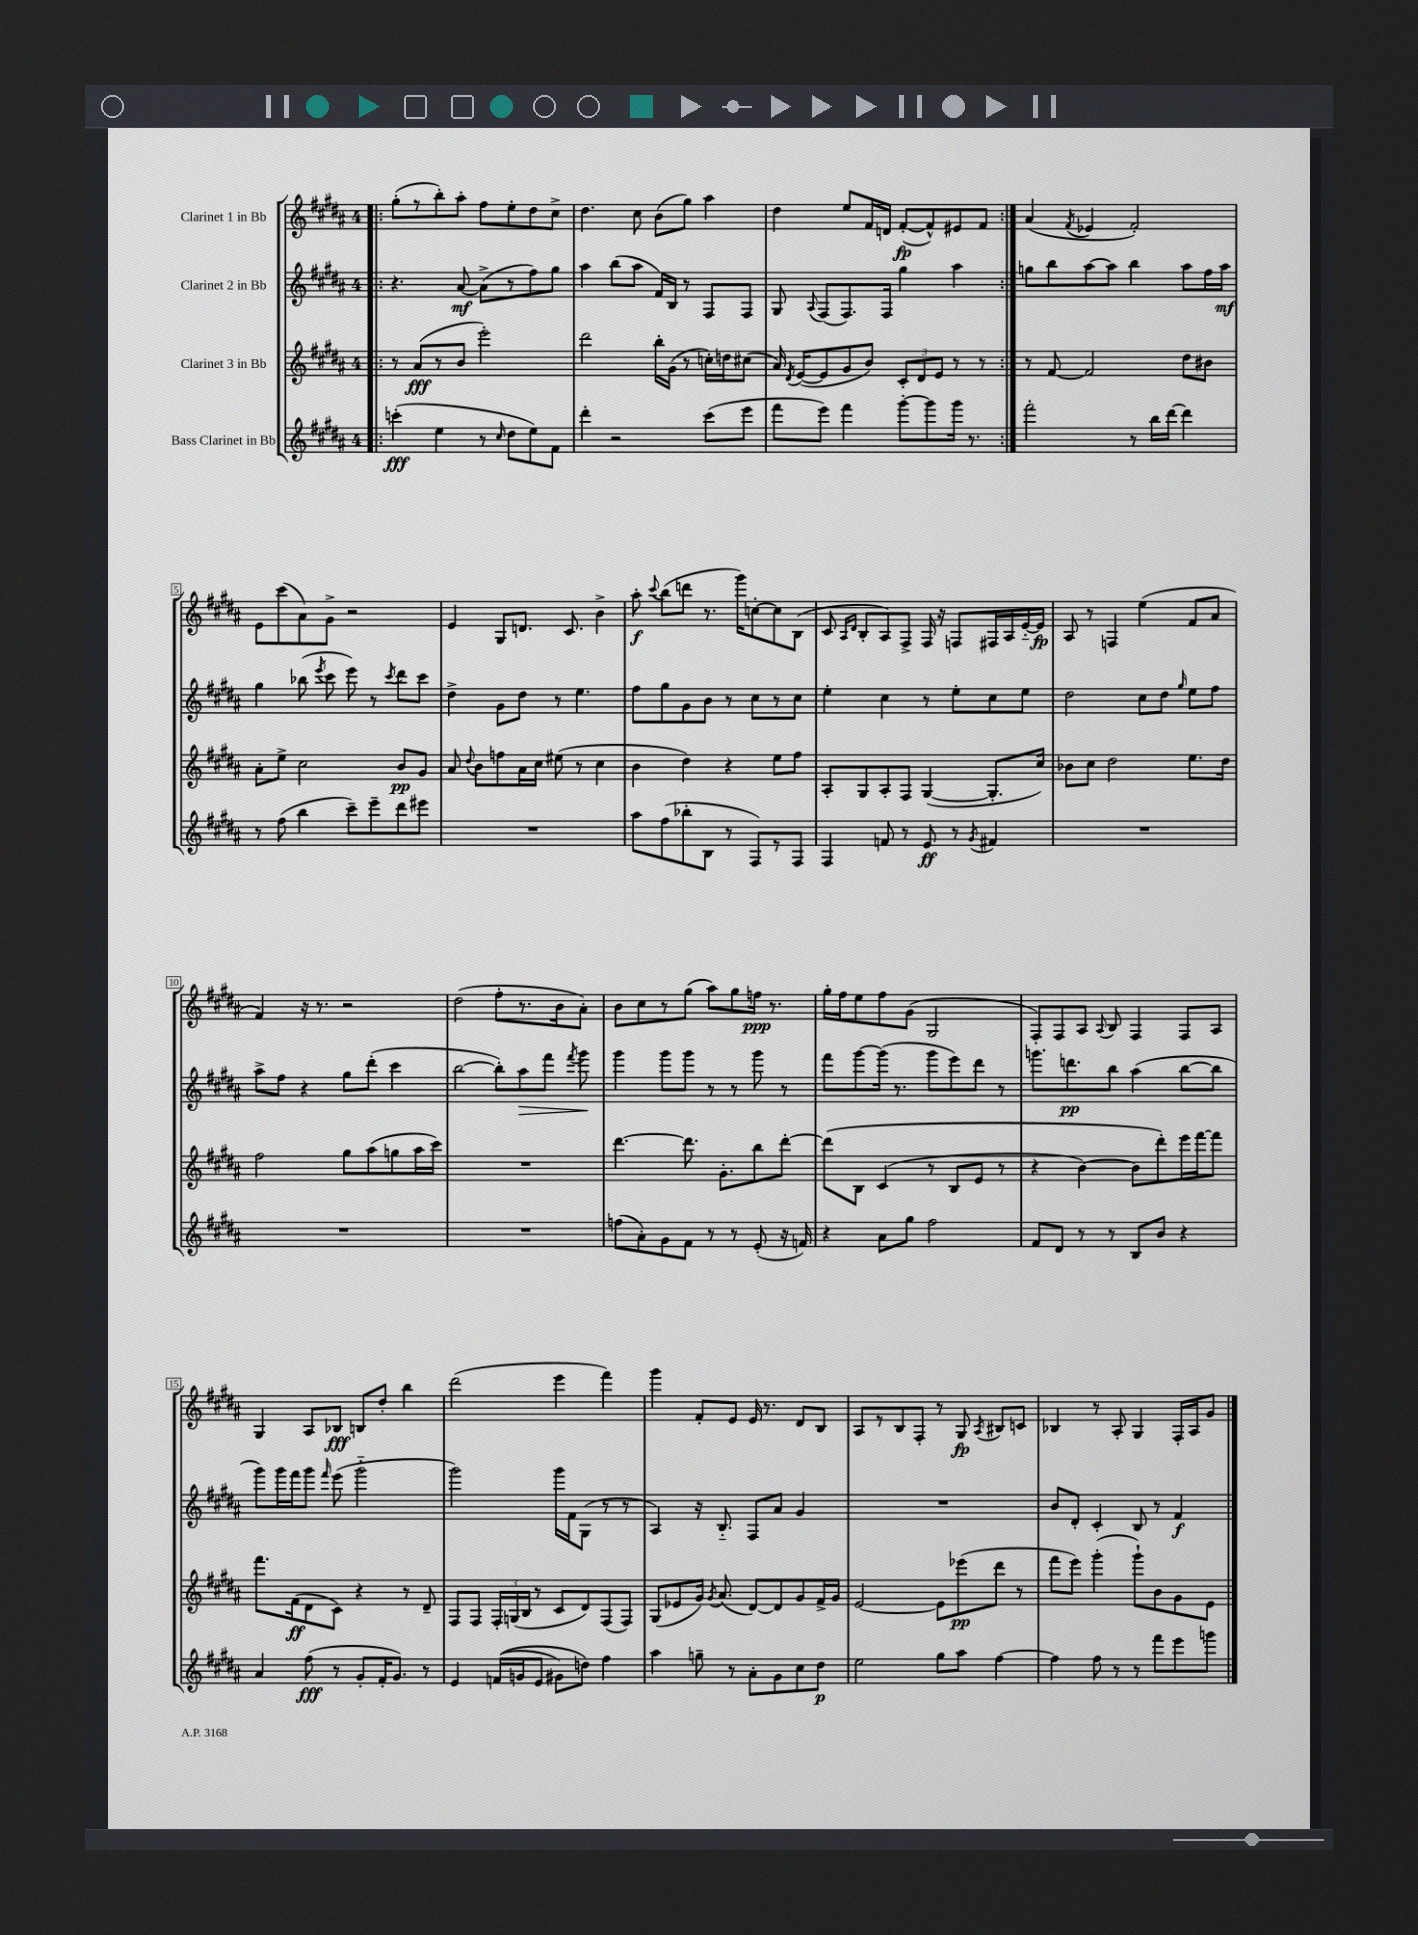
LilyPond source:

<<
\new StaffGroup <<
\new Staff = "s0" \with { instrumentName = "Clarinet 1 in Bb" } {
    \clef treble \key b \major \once \override Staff.TimeSignature.style = #'single-digit \time 4/4
    \autoBeamOff \repeat volta 2 { \bar ".|:" gis''8[-.( r8 b''8-.) ais''8]-. fis''8[ e''8-. dis''8 cis''8]-> |
    dis''4. cis''8 b'8[( gis''8]) ais''4 |
    dis''4 e''8[ fis'16 d'16] fis'8[~-.\fp( fis'8-^) eis'8 fis'8] | }
    ais'4( \acciaccatura { fis'8 } ees'4 fis'2-.) |
    e'8[ cis'''8( ais'8) gis'8]-> r2 |
    e'4 gis8[ d'8.] cis'8. b'4-> |
    ais''8-.\f \appoggiatura { cis'''8 } b''8[( d'''8] r8. gis'''16[) c''8~-. c''8 b8]( |
    cis'8 \grace { ais16[ dis'16] } b8[-. ais8) fis8]-> fis16 r16 f8[ fis16 ais16 e'16~-_ e'16]\fp |
    ais8 r8 f4 e''4( fis'8[ ais'8] |
    fis'4) r16 r8. r2 |
    dis''2( fis''8[-. r8. b'16 ais'8]-.) |
    b'8[ cis''8 r8 gis''8]( ais''8[) gis''8 f''16]\ppp r8. |
    gis''16[-. fis''16 e''8 fis''8 gis'8]( gis2 |
    fis8[-.) fis8 ais8] \appoggiatura { ais8 } b8 fis4 fis8[ ais8] |
    gis4 ais8[ bes8]\fff b8[ dis''8]-. b''4 |
    dis'''2( e'''4 fis'''4) |
    gis'''4 fis'8[-. e'8] e'16 r8. dis'8[ b8] |
    ais8[ r8 b8 fis8]-. r8 gis8\fp \acciaccatura { ais8 } bis8[ c'8] |
    bes4 r8 ais8-. gis4 fis16[-. ais16 gis'8] \bar "|." |
}
\new Staff = "s1" \with { instrumentName = "Clarinet 2 in Bb" } {
    \clef treble \key b \major \once \override Staff.TimeSignature.style = #'single-digit \time 4/4
    \autoBeamOff \repeat volta 2 { \bar ".|:" r4. ais'8~\mf ais'8[->( r8 fis''8) gis''8] |
    ais''4 b''8[( ais''8] fis'16[) b16] r8 fis8[ fis8] |
    gis8 \appoggiatura { ais8 } fis8[( fis8.) fis16] gis''4 ais''4 | }
    g''8[ b''8 ais''8~ ais''8] b''4 ais''8[ fis''16 ais''16]\mf |
    gis''4 bes''8( \acciaccatura { e'''8 } cis'''8 e'''8) r8 \acciaccatura { cis'''8 } dis'''8[ cis'''8] |
    dis''4-> gis'8[ dis''8] r8 e''4. |
    fis''8[ gis''8 gis'8 b'8] r8 cis''8[ r8 cis''8] |
    e''4-. cis''4 r8 e''8[-. cis''8 e''8] |
    dis''2 cis''8[ dis''8] \grace { gis''16 } e''8[ fis''8] |
    ais''8[-> fis''8] r4 gis''8[ dis'''8]-.( cis'''4 |
    b''2~ b''8[-.) ais''8\> fis'''8] \acciaccatura { fis'''8 } gis'''8\! |
    gis'''4 gis'''8[ gis'''8] r8 r8 gis'''8 r8 |
    fis'''8[ gis'''8~ gis'''16]( r8. gis'''8[ e'''8) dis'''8] r8 |
    g'''8.[ d'''8.\pp b''8] ais''4( b''8[~ b''8] |
    gis'''8[) gis'''16 fis'''16 gis'''8] \grace { fis'''16 } e'''8( gis'''2-_ |
    gis'''2) gis'''16[ fis'16 gis8]( r8 r8 |
    ais4) r16 b8.-_ fis8[ ais'8] gis'4 |
    R1 |
    b'8[ dis'8]-. cis'4-. b8 r8 fis'4\f \bar "|." |
}
\new Staff = "s2" \with { instrumentName = "Clarinet 3 in Bb" } {
    \clef treble \key b \major \once \override Staff.TimeSignature.style = #'single-digit \time 4/4
    \autoBeamOff \repeat volta 2 { \bar ".|:" r8 ais'8[\fff( r8 b'8] e'''2-.) |
    dis'''2 b''16[-. gis'16]( r8 c''16[-.) d''16 cis''8]( |
    ais'16) \acciaccatura { dis'8 } e'16[~( e'8 gis'8 b'8]) \tuplet 3/2 { cis'8[-. dis'8 e'8] } r8 r8 | }
    r8 fis'8~ fis'2 dis''8[ bis'8] |
    ais'8[-. e''8]-> cis''2 b'8[\pp gis'8] |
    ais'8 \appoggiatura { dis''8 } b'8[ f''8 ais'16 cis''16] eis''8( r8 cis''4 |
    b'4 dis''4) r4 e''8[ fis''8] |
    ais8[-. gis8 ais8-. fis8] gis4~( gis8.[-. cis''16]) |
    bes'8[ cis''8] dis''2 e''8.[ dis''16] |
    fis''2 gis''8[ ais''8( g''8 ais''16 cis'''16]) |
    R1 |
    dis'''4.~ dis'''8. gis'8.[-. b''8 dis'''8]~-. |
    dis'''8[\( b8] cis'4( r8 b8[ e'8] r8 |
    r4 b'4~) b'8[ dis'''8-.\) e'''16 fis'''16~ fis'''8] |
    fis'''8.[ fis'16\ff( dis'8 cis'8]) r4 r8 dis'8-- |
    fis8[ fis8] \tuplet 3/2 { fis16[-. g16( b16] } r8 cis'8[ dis'8) fis8( fis8]) |
    gis8[( ees'8 gis'16]) \acciaccatura { gis'8 } ais'8.( dis'8[~) dis'8 gis'8 fis'16-> gis'16] |
    e'2~ e'8[ ees'''8\pp( dis'''8] r8 |
    fis'''8[ e'''8]) gis'''4-.( gis'''8[-!) b'8 gis'8 e'8] \bar "|." |
}
\new Staff = "s3" \with { instrumentName = "Bass Clarinet in Bb" } {
    \clef treble \key b \major \once \override Staff.TimeSignature.style = #'single-digit \time 4/4
    \autoBeamOff \repeat volta 2 { \bar ".|:" c'''4-.\fff( e''4 r8 \grace { cis''16 } dis''8[ e''8) fis'8] |
    dis'''4-. r2 cis'''8[( e'''8] |
    fis'''8[ e'''8]) fis'''4 gis'''8[~-. gis'''8 gis'''16] r8. | }
    fis'''2-. r8 b''16[ dis'''16]~ dis'''4 |
    r8 fis''8( b''4 cis'''8[--) e'''8-- dis'''8 eis'''8] |
    R1 |
    ais''8[ fis''8( bes''8-. b8] r8 fis8[) r8 fis8] |
    fis4 f'8 r8 e'8\ff r8 \acciaccatura { gis'8 } fis'4 |
    R1 |
    R1 |
    R1 |
    f''8[( ais'8-.) gis'8 fis'8] r8 r8 e'8-.( r16 f'16) |
    r4 ais'8[ gis''8] fis''2 |
    fis'8[ dis'8] r8 r8 b8[ b'8] r4 |
    ais'4 fis''8\fff( r8 gis'8[-. fis'16-. gis'8.]) r8 |
    e'4 f'16[(\( g'16 e'8] gis'8[) d''8]\) fis''4 |
    ais''4 g''8-- r8 ais'8[-. gis'8 cis''8 dis''8]\p |
    e''2 gis''8[ ais''8] fis''4~ |
    fis''4 fis''8 r8 r8 fis'''8[ e'''8 g'''8] \bar "|." |
}
>>
>>
\layout { \context { \Score \override BarNumber.stencil = #(make-stencil-boxer 0.1 0.3 ly:text-interface::print) } }
